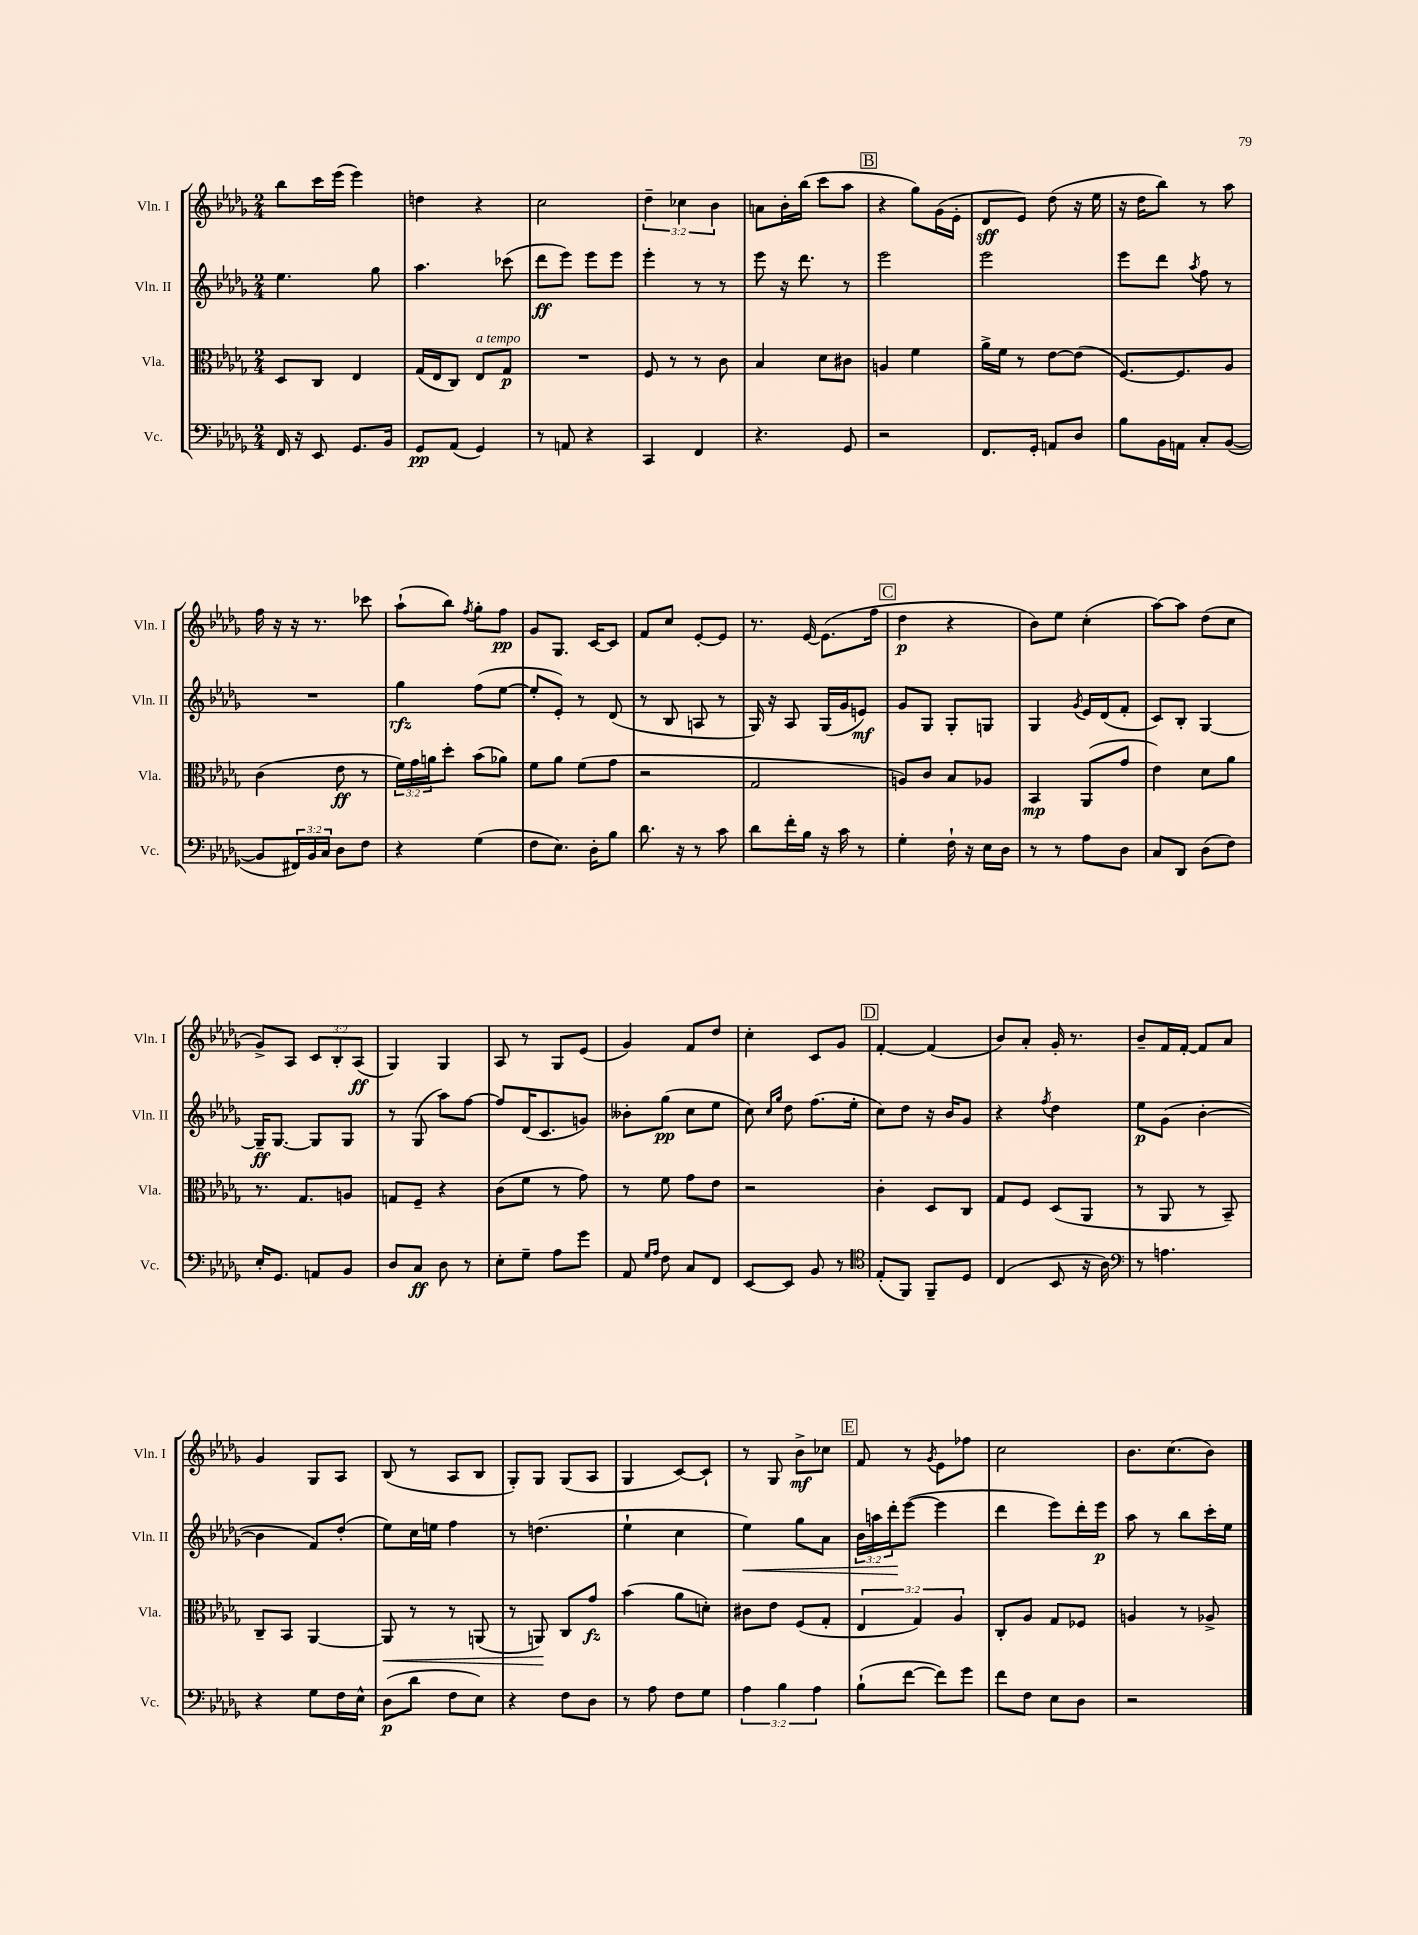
<<
\new StaffGroup <<
\new Staff = "s0" \with { instrumentName = "Vln. I" shortInstrumentName = "Vln. I" } {
    \clef treble \key des \major \numericTimeSignature \time 2/4 \override Staff.TupletNumber.text = #tuplet-number::calc-fraction-text
    bes''8 c'''16 ees'''16( ees'''4) |
    d''4 r4 |
    c''2 |
    \tuplet 3/2 { des''4-- ces''4 bes'4 } |
    a'8 bes'16-. bes''16( c'''8 aes''8 |
    \mark \markup { \box "B" } r4 ges''8) ges'16( ees'16-. |
    des'8\sff ees'8) des''8( r16 ees''16 |
    r16 des''16 bes''8) r8 aes''8 |
    f''16 r16 r16 r8. ces'''8 |
    aes''8-!( bes''8) \acciaccatura { f''8 } ges''8-. f''8\pp |
    ges'8 ges8. c'16~ c'8 |
    f'8 c''8 ees'8~-. ees'8 |
    r8. ees'16~ ees'8.( f''16 |
    \mark \markup { \box "C" } des''4\p r4 |
    bes'8) ees''8 c''4-.( |
    aes''8~) aes''8 des''8( c''8 |
    ges'8->) aes8 \tuplet 3/2 { c'8 bes8-. aes8\ff( } |
    ges4) ges4 |
    aes8 r8 ges8 ees'8( |
    ges'4) f'8 des''8 |
    c''4-. c'8 ges'8 |
    \mark \markup { \box "D" } f'4~-. f'4( |
    bes'8) aes'8-. ges'16-. r8. |
    bes'8-- f'16 f'16~-. f'8 aes'8 |
    ges'4 ges8 aes8 |
    bes8( r8 aes8 bes8 |
    ges8-.) ges8 ges8( aes8 |
    ges4 c'8~) c'8-! |
    r8 ges8 bes'8->\mf ces''8 |
    \mark \markup { \box "E" } f'8 r8 \acciaccatura { ges'8 } ees'8 fes''8 |
    c''2 |
    bes'8. c''8.( bes'8) \bar "|." |
}
\new Staff = "s1" \with { instrumentName = "Vln. II" shortInstrumentName = "Vln. II" } {
    \clef treble \key des \major \numericTimeSignature \time 2/4 \override Staff.TupletNumber.text = #tuplet-number::calc-fraction-text
    ees''4. ges''8 |
    aes''4. ces'''8( |
    des'''8\ff ees'''8) ees'''8 ees'''8 |
    ees'''4-. r8 r8 |
    ees'''8 r16 des'''8. r8 |
    \mark \markup { \box "B" } ees'''2 |
    ees'''2 |
    ees'''8 des'''8 \acciaccatura { aes''8 } f''8 r8 |
    R2 |
    ges''4\rfz f''8( ees''8~ |
    ees''8-. ees'8-.) r8 des'8( |
    r8 bes8 a8 r8 |
    ges16) r16 aes8 ges16( ges'16 e'8\mf) |
    \mark \markup { \box "C" } ges'8 ges8 ges8-. g8 |
    ges4 \acciaccatura { ges'8 } ees'16 des'16( f'8-. |
    c'8) bes8-. ges4~ |
    ges16--\ff ges8.~ ges8 ges8 |
    r8 ges8( aes''8) f''8~ |
    f''8 des'16( c'8. g'8) |
    beses'8-. ges''8\pp( c''8 ees''8 |
    c''8) \grace { c''16 ges''16 } des''8 f''8.( ees''16-. |
    \mark \markup { \box "D" } c''8) des''8 r16 bes'16 ges'8 |
    r4 \acciaccatura { f''8 } des''4 |
    ees''8\p ges'8( bes'4~-. |
    bes'4 f'8) des''8-.( |
    ees''8) c''16 e''16 f''4 |
    r8 d''4.( |
    ees''4-! c''4 |
    ees''4\<) ges''8 aes'8 |
    \mark \markup { \box "E" } \tuplet 3/2 { bes'16 a''16 des'''16-.\! } ees'''8~( ees'''4 |
    des'''4 ees'''8) des'''16-. ees'''16\p |
    aes''8 r8 bes''8 c'''16-. ees''16 \bar "|." |
}
\new Staff = "s2" \with { instrumentName = "Vla." shortInstrumentName = "Vla." } {
    \clef alto \key des \major \numericTimeSignature \time 2/4 \override Staff.TupletNumber.text = #tuplet-number::calc-fraction-text
    des8 c8 ees4 |
    ges16( ees16 c8) ees8^\markup { \italic "a tempo" } ges8\p |
    R2 |
    f8 r8 r8 c'8 |
    bes4 des'8 cis'8 |
    \mark \markup { \box "B" } a4 f'4 |
    aes'16-> f'16 r8 ees'8~ ees'8( |
    f8.~) f8. aes8 |
    c'4( ees'8\ff r8 |
    \tuplet 3/2 { f'16) ges'16 a'16 } des''8-. bes'8( aes'8) |
    f'8 aes'8 f'8( ges'8 |
    r2 |
    ges2 |
    \mark \markup { \box "C" } a8) c'8 bes8 aes8 |
    bes,4\mp aes,8( ges'8 |
    ees'4) des'8 aes'8 |
    r8. ges8. a8 |
    g8 f8-- r4 |
    c'8( f'8 r8 ges'8) |
    r8 f'8 ges'8 ees'8 |
    r2 |
    \mark \markup { \box "D" } c'4-. des8 c8 |
    ges8 f8 des8( aes,8 |
    r8 aes,8 r8 bes,8--) |
    c8-- bes,8 aes,4~ |
    aes,8\< r8 r8 a,8( |
    r8 a,8\!) c8 ges'8\fz |
    bes'4( aes'8 d'8-.) |
    cis'8 ees'8 f8( ges8-. |
    \mark \markup { \box "E" } \tuplet 3/2 { ees4 ges4) aes4 } |
    c8-. aes8 ges8 fes8 |
    a4 r8 aes8-> \bar "|." |
}
\new Staff = "s3" \with { instrumentName = "Vc." shortInstrumentName = "Vc." } {
    \clef bass \key des \major \numericTimeSignature \time 2/4 \override Staff.TupletNumber.text = #tuplet-number::calc-fraction-text
    f,16 r16 ees,8 ges,8. bes,16 |
    ges,8\pp aes,8( ges,4) |
    r8 a,8 r4 |
    c,4 f,4 |
    r4. ges,8 |
    \mark \markup { \box "B" } r2 |
    f,8. ges,16-. a,8 des8 |
    bes8 bes,16 a,16 c8-. bes,8~( |
    bes,8 \tuplet 3/2 { fis,16) bes,16 c16 } des8 f8 |
    r4 ges4( |
    f8 ees8.) des16-. bes8 |
    des'8. r16 r8 c'8 |
    des'8 f'16-. bes16 r16 c'16 r8 |
    \mark \markup { \box "C" } ges4-. f16-! r16 ees16 des16 |
    r8 r8 aes8 des8 |
    c8 des,8 des8( f8) |
    ees16-. ges,8. a,8 bes,8 |
    des8 c8\ff des8 r8 |
    ees8-. ges8-- aes8 ges'8 |
    aes,8 \grace { ges16 aes16 } f8 c8 f,8 |
    ees,8~ ees,8 bes,8 r8 |
    \mark \markup { \box "D" } \clef tenor ees8-.( f,8) f,8-- des8 |
    c4( bes,8 r16 aes16) |
    \clef bass r8 a4. |
    r4 ges8 f16 ees16-^ |
    des8\p( des'8 f8 ees8) |
    r4 f8 des8 |
    r8 aes8 f8 ges8 |
    \tuplet 3/2 { aes4 bes4 aes4 } |
    \mark \markup { \box "E" } bes8-!( f'8~ f'8) ges'8 |
    f'8 f8 ees8 des8 |
    r2 \bar "|." |
}
>>
>>
\layout { \context { \Score \remove "Bar_number_engraver" } }
